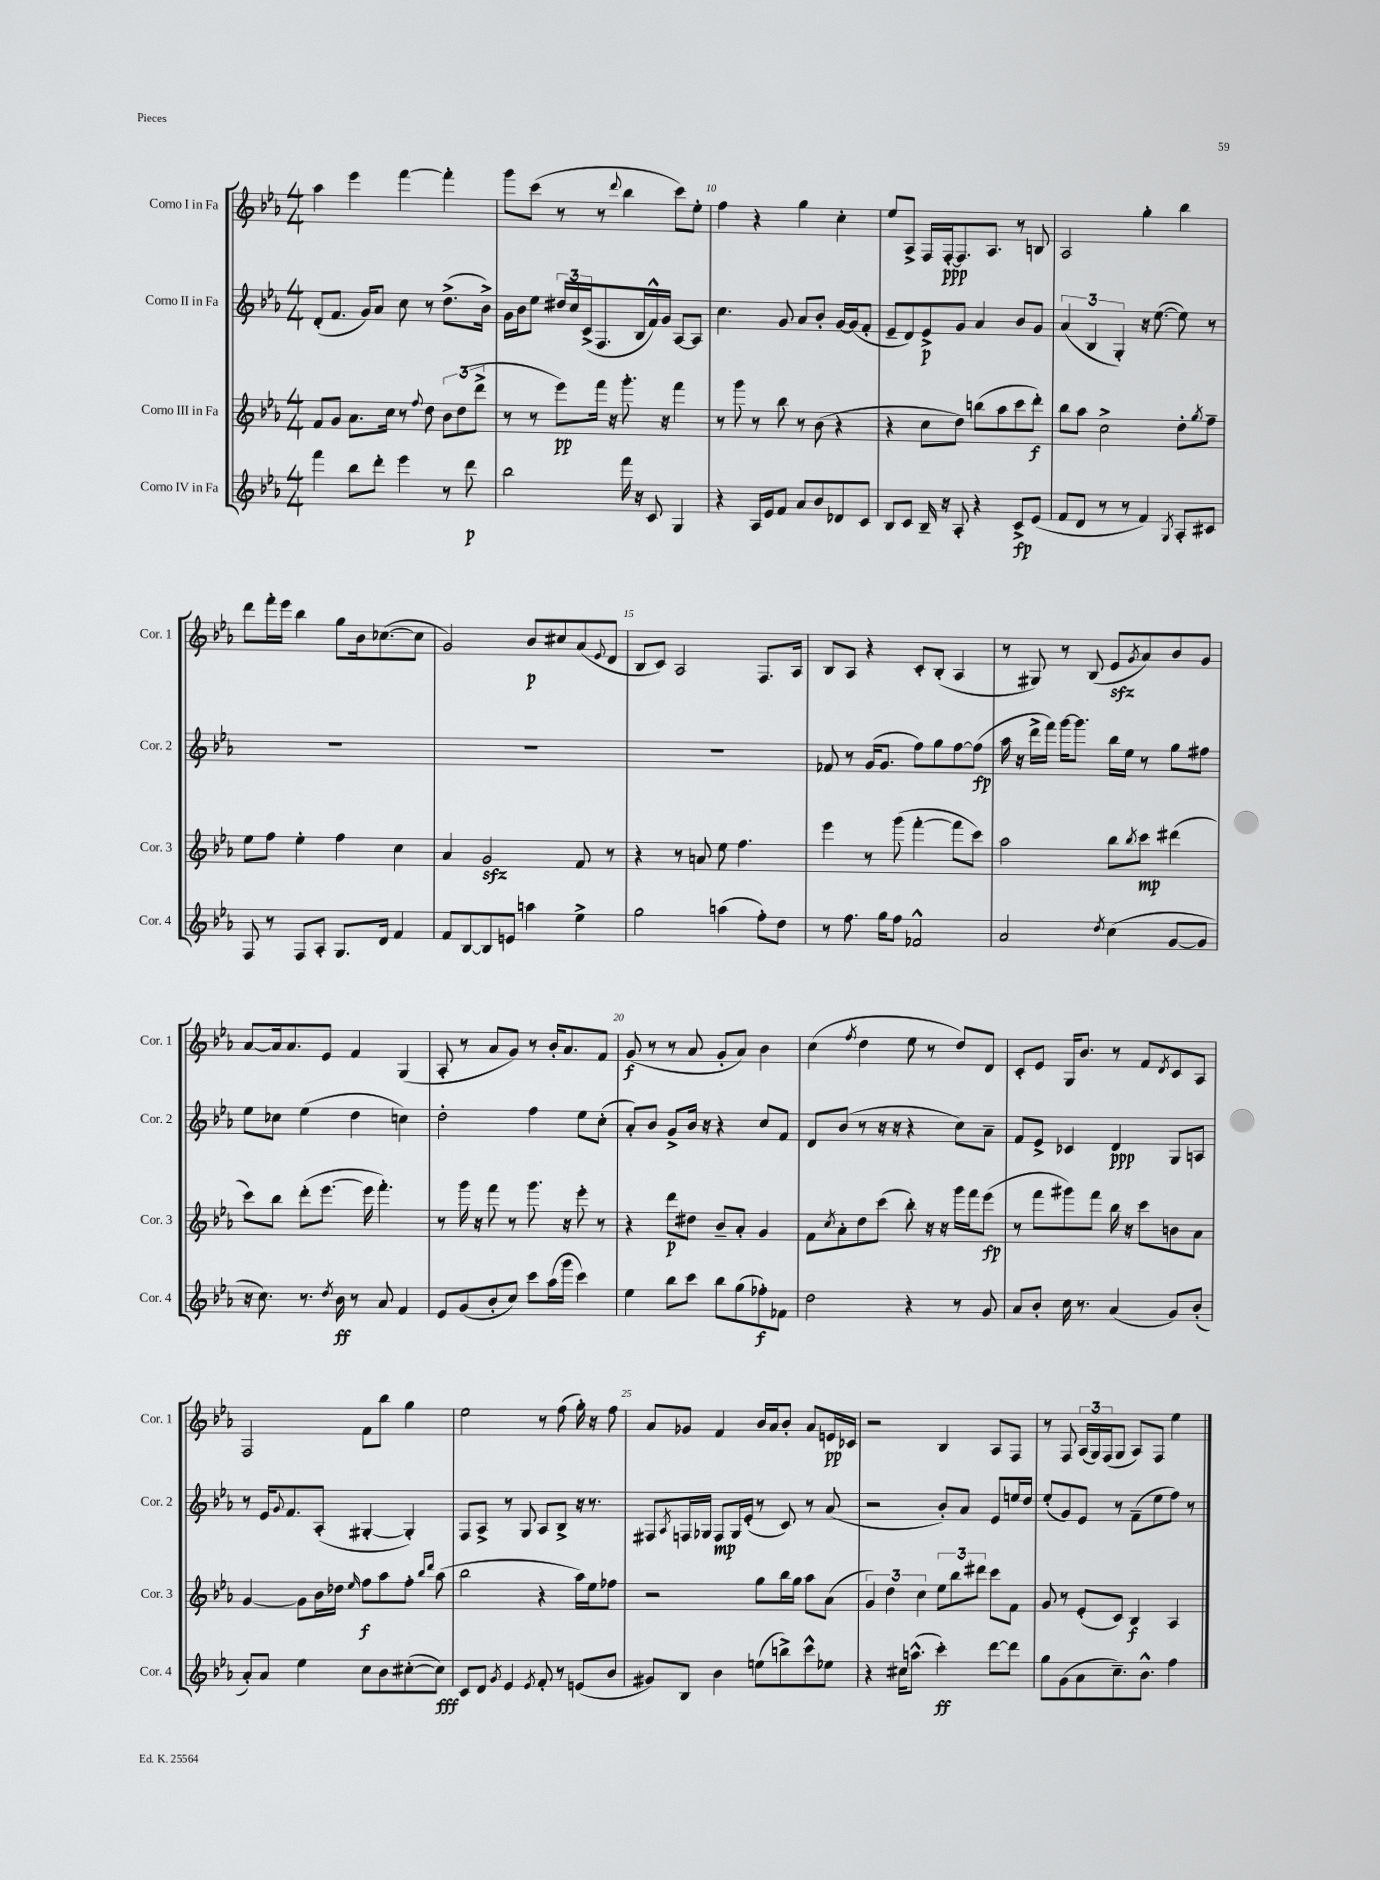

**kern	**kern	**kern	**kern
*staff4	*staff3	*staff2	*staff1
*clefG2	*clefG2	*clefG2	*clefG2
*k[b-e-a-]	*k[b-e-a-]	*k[b-e-a-]	*k[b-e-a-]
*M4/4	*M4/4	*M4/4	*M4/4
4fff	8f	(8d'	4aa-
.	8g	8.f	.
8bb-	8.a-	.	4eee-
.	.	16g)	.
8ddd'	.	8a-	.
.	16cc	.	.
4eee-	8r	8cc	[4fff
.	8qqff	.	.
.	8dd	8r	.
8r	12b-	(8.dd^	4fff']
.	(12dd	.	.
8ddd	.	.	.
.	12ddd^	.	.
.	.	16b-^)	.
=	=	=	=
2bb-	8r	16g	8ggg
.	.	16b-	.
.	8r	8ee-	(8ccc
.	8eee-)	24dd#	8r
.	.	24cc	.
.	.	(24c^	.
.	16fff	8.F	8r
.	16r	.	.
.	.	.	8qqddd
16fff	8.ggg'	.	4bb-
16r	.	16B-	.
8c	.	16f^^)	.
.	16r	16g	.
4G	4fff	[8A-	8ccc)
.	.	8A-]	8ee-'
=	=	=	=
4r	8r	4.cc	4ff
.	8ggg	.	.
16A-	8r	.	4r
16e-	.	.	.
8f	8bb-	8g	.
8a-	8r	8a-	4gg
8b-	(8b-	8b-'	.
8d-	4r	[16g	4cc'
.	.	(16g]	.
8c	.	8f'	.
=	=	=	=
8B-	4r	8e-~	8ee-
8c	.	8d)	8A-^
16B-~	8cc	8e-^	16F
16r	.	.	[16F'
8A-'	8dd)	8g	8.F]
4r	(8bb	4a-	.
.	.	.	8.A-
.	8aa-	.	.
8c^	8ccc	8b-	8r
(8e-	8ddd')	8g	8B
=	=	=	=
8f	8bb-	(6a-	2A-
8d	8aa-	.	.
.	.	6B-	.
8r	2cc^	.	.
.	.	6G')	.
8r	.	.	.
4f)	.	16r	4gg'
.	.	([8.ee-	.
8qG	.	.	.
8A-'	8dd'	8ee-])	4bb-
.	8qgg	.	.
8c#	8ff~	8r	.
=	=	=	=
8F	8ee-	1r	8ddd
8r	8ff	.	16fff'
.	.	.	16eee-
8F	4ee-'	.	4bb-
8A-'	.	.	.
8.G	4ff	.	8gg
.	.	.	16b-
16d	.	.	([8.cc-
4f	4cc	.	.
.	.	.	8cc-]
=	=	=	=
8f	4a-	1r	2g)
[8B-	.	.	.
8B-]	2g	.	.
8e	.	.	.
4aa	.	.	8b-
.	.	.	8cc#
4ee-^	8f	.	(8a-
.	.	.	8qqe-
.	8r	.	8d
=	=	=	=
2gg	4r	1r	8B-
.	.	.	8c)
.	8r	.	2A-
.	8a	.	.
(4aa	8ee-	.	.
.	4.ff	.	.
8ff')	.	.	8.F
8dd	.	.	.
.	.	.	16A-
=	=	=	=
8r	4eee-	8f-	8B-
8.ff	.	8r	8A-
.	8r	(16g	4r
16gg	.	8.g	.
8ff	(8ggg	.	.
2f-^^	[4fff'	8ff)	8c'
.	.	8gg	(8B-'
.	8fff]	[8ff	4A-
.	8ccc)	(8ff]	.
=	=	=	=
2a-	2aa-	16aa-	8r
.	.	16r	.
.	.	16ddd^	8G#)
.	.	16fff)	.
.	.	[16ggg	8r
.	.	8.ggg]	.
.	.	.	(8B-
8qdd	.	.	.
(4cc	8bb-	16bb-	8e-
.	.	16ee-	.
.	8qbb-	.	8qg
.	8ccc	8r	8a-)
[8g	(4ddd#	8gg	8b-
8g]	.	8ff#	8g
=	=	=	=
16r	8ccc)	8ee-	[8a-
8.cc)	.	.	.
.	8bb-	8cc-	16a-]
.	.	.	8.a-
8.r	(8ddd'	(4ee-	.
.	[8.eee-	.	8e-
8qdd	.	.	.
16b-	.	.	.
8r	.	4dd	4f
.	16eee-]	.	.
8a-	4.fff')	.	.
4f	.	4cc)	(4G
=	=	=	=
8e-	8r	2dd'	8A-'
(8g	16ggg	.	8r
.	16r	.	.
8b-'	8fff	.	8a-
8cc)	8r	.	8g)
8ccc	8.ggg	4ff	8r
(16aa-	.	.	16b-'
16ggg	16r	.	8.a-
4ccc)	8eee-'	8ee-	.
.	8r	(8cc'	8f
=	=	=	=
4ee-	4r	8a-')	(8g
.	.	8b-	8r
8bb-	8ddd	8g^	8r
8ccc	8dd#	16b-	8a-
.	.	16r	.
8bb-	8b-~	4r	8g'
(8gg	8a-'	.	8a-)
8ff-')	4g	8cc	4b-
8f-	.	8f	.
=	=	=	=
2dd	8f	8d	(4cc
.	8qcc	.	.
.	8a-'	(8b-	.
.	.	.	8qff
.	8dd	8r	4dd
.	(8ccc	16r	.
.	.	16r	.
4r	8bb-')	4r	8ee-
.	16r	.	8r
.	16r	.	.
8r	16ggg	8cc)	8dd)
.	16fff	.	.
8g	(8eee-	8a-~	8d
=	=	=	=
8a-	8r	8f	8c'
8b-'	8fff	8e-^	8e-
16cc	8ggg#)	4c-	16G
8.r	.	.	8.b-
.	8fff	.	.
(4a-	16bb-	4d	8r
.	16r	.	.
.	8ccc	.	8f
.	.	.	8qd
8g)	8b	8G	8c
(8b-'	8a-	8A	8A-
=	=	=	=
8a-')	[4g	8r	2F
8a-	.	16e-	.
.	.	8qqg	.
.	.	8.f	.
4ee-	8g]	.	.
.	16b-	(8A-'	.
.	16dd-	.	.
.	16qqee-	.	.
8cc	8ff	[4G#'	8f
8b-	8aa-	.	8bb-
([8cc#'	8ff'	4G#'])	4gg
.	16qqbb-	.	.
.	16qqddd	.	.
8cc#])	(8aa-	.	.
=	=	=	=
8c	2bb-	8F	2ee-
8d	.	8A-^	.
8qg	.	.	.
4e-	.	8r	.
.	.	8G	.
8qe-	.	.	.
8f'	4r	8A-	8r
8r	.	8B-^	(8ff
(8e	16aa-)	16r	16gg')
.	16ee-	8.r	16r
8b-	8ff-	.	8ff
=	=	=	=
8g#)	2r	8F#	8a-
.	.	8qA-	.
8B-	.	16F	8g-
.	.	16G-	.
4b-	.	8F	4f
.	.	16G-	.
.	.	(16e-'	.
(8ee	8gg	8r	16b-
.	.	.	16a-
8bb^)	16bb-	8c)	8b-'
.	16gg	.	.
8ccc^^	8aa-	8r	8a-
8ee-	(8a-	(8a-	16e
.	.	.	16c-
=	=	=	=
4r	6g)	2r	2r
.	6dd	.	.
16cc#	.	.	.
(8.aa^^	.	.	.
.	6cc	.	.
4ccc')	12ee-	8b-')	4B-
.	12bb-	.	.
.	.	8a-	.
.	12ddd#	.	.
[8ddd	8ccc	8e-	8A-
8ddd]	8f	16ee	8F
.	.	16dd	.
=	=	=	=
8gg	8g	(8ee-'	8r
(8g	8r	8g)	8F
8a-	(8e-'	8e-	(24A-
.	.	.	24G)
.	.	.	(24F
8.cc~)	8c)	8r	8G
.	4B-	(8f~	8A-)
8.b-^^	.	.	.
.	.	8ee-	8F
4ff	4A-	8ff)	4ee-
.	.	8r	.
==	==	==	==
*-	*-	*-	*-
